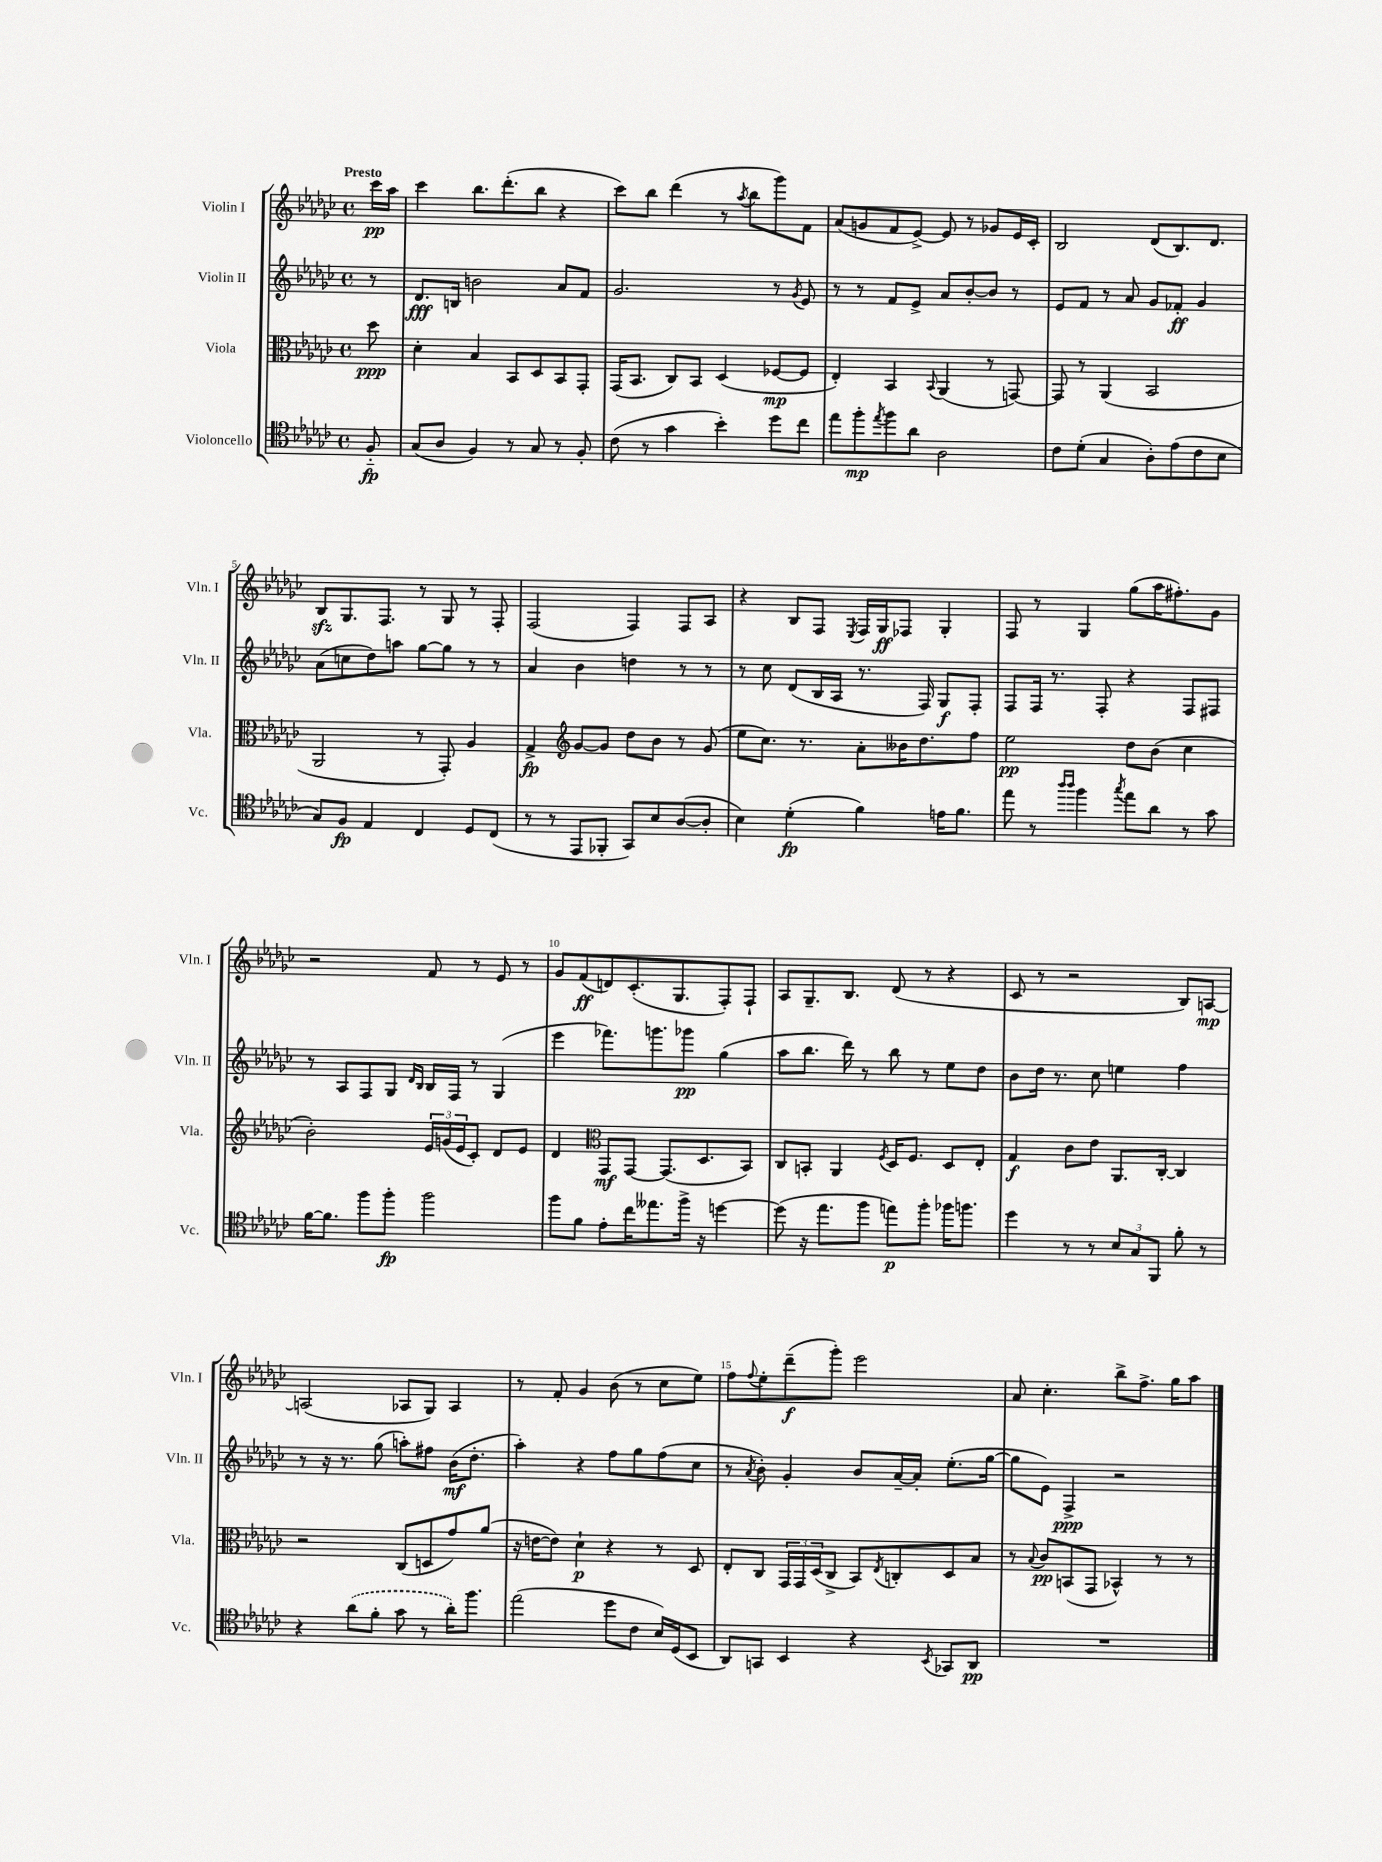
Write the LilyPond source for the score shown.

<<
\new StaffGroup <<
\new Staff = "s0" \with { instrumentName = "Violin I" shortInstrumentName = "Vln. I" } {
    \clef treble \key ges \major \defaultTimeSignature \time 4/4 \partial 8 \tempo "Presto"
    ces'''16\pp aes''16 |
    ces'''4 bes''8. des'''8.-.( bes''8 r4 |
    ces'''8) bes''8 des'''4( r8 \acciaccatura { aes''8 } bes''8 ges'''8) f'8 |
    aes'8( g'8 f'8 ees'8~->) ees'8 r8 ges'8 ees'16 ces'16-. |
    bes2 des'8( bes8.) des'8. |
    bes8\sfz ges8. f8. r8 ges8 r8 f8-. |
    f2( f4) f8 aes8 |
    r4 bes8 f8 \acciaccatura { ees8 } f16 ges16\ff fes8 ges4-. |
    f8 r8 ges4 ges''8( aes''16 fis''8.-.) ges'8 |
    r2 f'8 r8 ees'8 r8 |
    ges'8 f'8\ff( d'8) ces'8.-.( ges8. f8-.) f8-! |
    aes8 ges8.-- bes8. des'8( r8 r4 |
    ces'8 r8 r2 bes8) a8~\mp |
    a2( aes8 ges8) aes4 |
    r8 f'8-. ges'4 bes'8( r8 ces''8 ees''8) |
    f''8 \appoggiatura { f''8 } ees''8-. des'''8--\f( ges'''8-.) ees'''2 |
    aes'8 ces''4.-. bes''8-> f''8.-> ges''16 aes''8 \bar "|." |
}
\new Staff = "s1" \with { instrumentName = "Violin II" shortInstrumentName = "Vln. II" } {
    \clef treble \key ges \major \defaultTimeSignature \time 4/4 \partial 8
    r8 |
    des'8.\fff b16 b'2 aes'8 f'8 |
    ges'2. r8 \acciaccatura { ges'8 } ees'8 |
    r8 r8 f'8 ees'8-> aes'8 bes'8~-. bes'8 r8 |
    ees'8 f'8 r8 aes'8 ges'8 fes'8-.\ff ges'4 |
    aes'8( c''8 des''8) a''8 ges''8~ ges''8 r8 r8 |
    aes'4 bes'4 d''4 r8 r8 |
    r8 ces''8 des'8( bes16 aes16 r8. f16) ges8\f f8-. |
    f8 f16 r8. f8-. r4 f8 fis8 |
    r8 aes8 f8 ges8 \grace { des'16 bes16 } bes16 f16 r8 ges4( |
    ees'''4 fes'''8.) g'''8. ges'''8\pp ges''4( |
    aes''8 bes''8. des'''16) r8 bes''8 r8 ees''8 des''8 |
    bes'8 des''16 r8. ces''8 e''4 f''4 |
    r8 r16 r8. ges''8( a''8-.) fis''8 bes'16\mf( des''8.-. |
    aes''4-.) r4 f''8 ges''8 f''8( ces''8 |
    r8 \acciaccatura { aes'8 } bes'8-.) ges'4-. bes'8 aes'16~-- aes'16-. ees''8.-.( ges''16~ |
    ges''8 ees'8) f4->\ppp r2 \bar "|." |
}
\new Staff = "s2" \with { instrumentName = "Viola" shortInstrumentName = "Vla." } {
    \clef alto \key ges \major \defaultTimeSignature \time 4/4 \partial 8
    des''8\ppp |
    des'4-. bes4 bes,8 des8 bes,8 ges,8-. |
    ges,16( bes,8. ces8) bes,8 des4( fes8~\mp fes8 |
    ees4-.) bes,4 \appoggiatura { bes,8 } aes,4( r8 g,8~) |
    g,8 r8 aes,4( bes,2 |
    aes,2 r8 ges,8-.) aes4 |
    ges4->\fp \clef treble ges'8~ ges'8 des''8 bes'8 r8 ges'8( |
    ees''8 ces''8.) r8. aes'8-. beses'16 des''8. f''8 |
    ees''2\pp des''8 bes'8( ces''4 |
    bes'2-.) \tuplet 3/2 { ees'16 g'16( ees'16 } ces'8-.) des'8 ees'8 |
    des'4 \clef alto ges,8\mf ges,8~ ges,8.( des8. bes,8) |
    ces8 b,8-. aes,4 \acciaccatura { f8 } des16 f8. des8 ees8-. |
    ges4\f ces'8 ees'8 aes,8. ces16~-. ces4 |
    r2 ces8( d8 ges'8) aes'8( |
    r16 e'16~ e'8) des'4-!\p r4 r8 des8 |
    ees8-. ces8 \tuplet 3/2 { ges,16 ges,16 des16( } ces8-> bes,8) \acciaccatura { ees8 } c8-. des8 bes8 |
    r8 \appoggiatura { bes8 } ces'8\pp b,8( ges,8 bes,4-^) r8 r8 \bar "|." |
}
\new Staff = "s3" \with { instrumentName = "Violoncello" shortInstrumentName = "Vc." } {
    \clef tenor \key ges \major \defaultTimeSignature \time 4/4 \partial 8
    f8-_\fp |
    ges8( aes8 f4) r8 ges8 r8 f8-. |
    ces'8( r8 ges'4 bes'4-.) des''8 ces''8 |
    ees''8 f''8-.\mp \acciaccatura { ees''8 } f''8 aes'8 aes2 |
    ces'8 des'8-.( ges4 aes8-.) ees'8( ces'8 bes8 |
    ges8) f8\fp ees4 ces4 des8 ces8( |
    r8 r8 ees,8 fes,8-. ges,8) bes8 aes8~( aes8-. |
    bes4) des'4-.\fp( f'4) e'16 f'8. |
    ees''8 r8 \grace { aes''16 aes''16 } f''4 \acciaccatura { ges''8 } ees''8 aes'8 r8 ges'8 |
    f'16~ f'8. f''8 f''8-.\fp f''2 |
    f''8 f'8 ees'8-. ces''16 eeses''8. f''16-> r16 d''4~ |
    d''8( r16 ees''8. f''8 e''8\p) f''8-. fes''16 f''8. |
    des''4 r8 r8 \tuplet 3/2 { bes8 ges8 f,8 } f'8-. r8 |
    r4 \once \slurDashed aes'8( f'8-. ges'8 r8 aes'16-.) f''8. |
    ees''2( des''8 ces'8 bes16) des16( bes,8 |
    aes,8) g,8 bes,4 r4 \acciaccatura { bes,8 } ges,8 aes,8\pp |
    R1 \bar "|." |
}
>>
>>
\layout { \context { \Score \override BarNumber.break-visibility = ##(#f #t #t) barNumberVisibility = #(every-nth-bar-number-visible 5) } }
